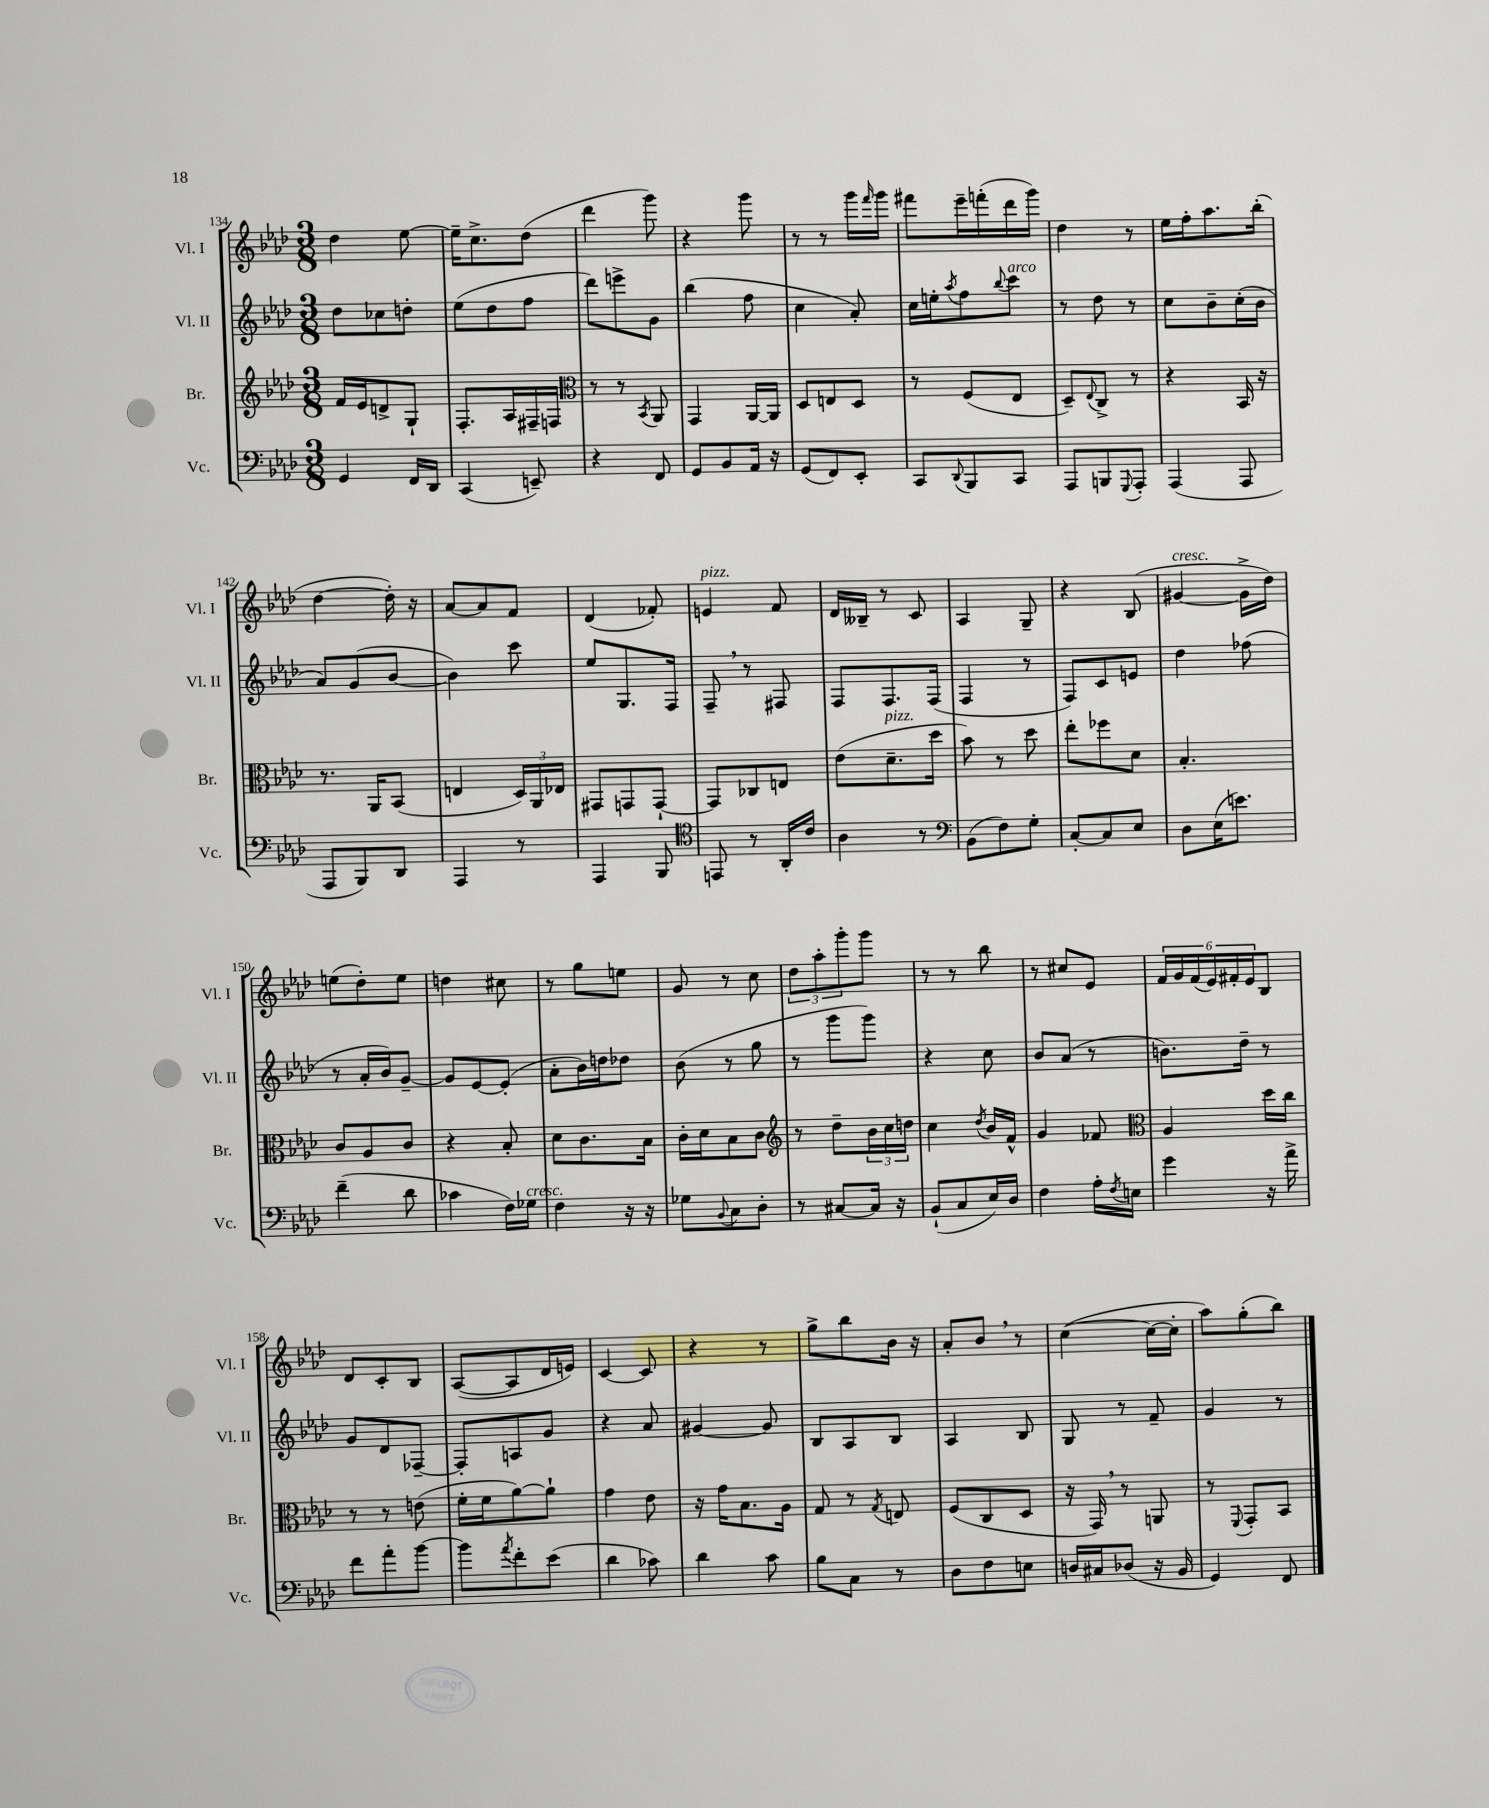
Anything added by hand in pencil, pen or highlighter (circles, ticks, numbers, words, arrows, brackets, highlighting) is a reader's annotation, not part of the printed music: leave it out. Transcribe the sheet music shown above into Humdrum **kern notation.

**kern	**kern	**kern	**kern
*staff4	*staff3	*staff2	*staff1
*clefF4	*clefG2	*clefG2	*clefG2
*k[b-e-a-d-]	*k[b-e-a-d-]	*k[b-e-a-d-]	*k[b-e-a-d-]
*M3/8	*M3/8	*M3/8	*M3/8
4GG	16f	8dd-	4dd-
.	16e-	.	.
.	8d^	8cc-	.
16FF	8G`	8dd'	[8ee-
16DD-	.	.	.
=	=	=	=
(4CC	8.F'	(8ee-	16ee-~]
.	.	.	8.cc^
.	.	8dd-	.
.	16A-	.	.
8EE~)	16F#~	8ff	(8dd-
.	16F	.	.
=	=	=	=
*	*clefC3	*	*
4r	8r	8ddd-)	4ddd-
.	8r	8eee^	.
.	8qBB-	.	.
8FF	8AA-	8g	8ggg)
=	=	=	=
8GG	4GG	(4bb-	4r
8BB-	.	.	.
16AA-	[16AA-	8ff	8ggg
16r	16AA-]	.	.
=	=	=	=
(8GG	8D-	4cc	8r
8FF)	8E	.	8r
8EE-'	8D-	8a-')	16ggg
.	.	.	16qqfff
.	.	.	16ggg
=	=	=	=
8CC	8r	16cc	8fff#
.	.	16ee'	.
8qqDD-	.	8qaa-	.
8BBB-	(8F	8ff	16eee-~
.	.	.	(16fff'
.	.	8qqbb-	.
8CC	8E-	8ccc	16ddd-
.	.	.	16ggg)
=	=	=	=
8AAA-	8D-~)	8r	4dd-
.	8qqE-	.	.
8BBB	8C^	8dd-	.
8qqGGG	.	.	.
8AAA-'	8r	8r	8r
=	=	=	=
(4AAA-	4r	8cc	16ee-
.	.	.	16ff'
.	.	8b-~	8.aa-
8AAA-	16BB-	(16cc'	.
.	16r	16b-	(16bb-'
=	=	=	=
8AAA-	8.r	8a-)	[4dd-
8BBB-)	.	(8g	.
.	16AA-	.	.
8DD-	(8BB-	[8b-	16dd-'])
.	.	.	16r
=	=	=	=
4AAA-	4E	4b-])	[8a-
.	.	.	8a-]
8r	24D-)	8ccc	8f
.	24AA-	.	.
.	24E-	.	.
=	=	=	=
4AAA-	8GG#	8ee-	(4d-
.	8GG	8.G	.
8BBB-	[8GG`	.	8f-')
.	.	16F	.
=	=	=	=
*clefC4	*	*	*
8EE	8GG]	8F~	4e
8r	8C-	8r	.
16AA-'	8E	8F#	8f
16c	.	.	.
=	=	=	=
4A-	(8e-	8F	16d-
.	.	.	16B--~
.	8.d-~	8.F	8r
8r	.	.	8c
.	16dd-	(16F	.
=	=	=	=
*clefF4	*	*	*
(8BB-	8b-)	4F	4A-
8F)	8r	.	.
8G'	8dd-	8r	8G~
=	=	=	=
[8C'	8ee-'	8F)	4r
8C]	8ff-	8c	.
8E-	8d-	8e	(8B-
=	=	=	=
8D-	4.B-'	4dd-	[4g#
(16E-	.	.	.
8.e)	.	.	.
.	.	(8ff-	16g#^]
.	.	.	16dd-)
=	=	=	=
(4f~	8c	8r	(8ee
.	8A-	16a-'	8dd-')
.	.	16b-)	.
8d-	8c	[8g~	8ee
=	=	=	=
4c-	4r	8g]	4dd
.	.	[8e-	.
16F)	8B-'	(8e-']	8cc#
16G-	.	.	.
=	=	=	=
4F	8d-	8a-'	8r
.	8.c	16b-)	8gg
.	.	16dd	.
16r	.	8dd-	8ee
16r	16B-	.	.
=	=	=	=
8G-	16c'	(8b-	8g
.	16d-	.	.
8qqBB-	.	.	.
8C	8B-	8r	8r
8D-'	8c	8gg	8cc
=	=	=	=
*	*clefG2	*	*
8r	8r	8r	12dd-
.	.	.	12aa-'
[8C#	8dd-~	8ggg	.
.	.	.	12ggg'
16C#]	24b-	8ggg)	8ggg
.	24cc	.	.
16r	.	.	.
.	24dd	.	.
=	=	=	=
(8BB-`	4cc	4r	8r
8C	.	.	8r
.	8qdd-	.	.
16E-)	16b-	8cc	8bb-
16D-	16f^^	.	.
=	=	=	=
4F	4g	8b-	8r
.	.	(8a-	8cc#
16A-'	8f-	8r	8e-
8qF	.	.	.
16E	.	.	.
=	=	=	=
*	*clefC3	*	*
4g	4A-	8.b)	24f
.	.	.	24g
.	.	.	(24f
.	.	.	24e-)
.	.	.	24f#'
.	.	16dd-~	.
.	.	.	24e-
16r	16dd-	8r	8B-
16a-^	16cc	.	.
=	=	=	=
8f	8r	8g	8d-
8a-'	8r	8d-	8c'
[8b-	(8e	[8F-~	8B-
=	=	=	=
8b-]	16f'	8F-']	([8A-
.	16f	.	.
8qa-	.	.	.
8f'	[8a-)	8A	8A-]
(8e-	8a-`]	8g	16d-
.	.	.	16e)
=	=	=	=
4d-	4g	4r	[4c
8c-)	8e-	8a-	8c]
=	=	=	=
4d-	16r	[4g#	4r
.	16g	.	.
.	8.B-	.	.
8c	.	8g#]	8r
.	16A-	.	.
=	=	=	=
8B-	8G	8B-	8gg^
8C	8r	8A-	8bb-
.	8qG	.	.
8r	8E	8B-	16b-
.	.	.	16r
=	=	=	=
8D-	(8F	4A-	8a-'
8F	8C	.	8b-
8E	8D-	8B-	8r
=	=	=	=
16D	16r	8G	([4cc
16C#	16GG)	.	.
(8D-	8r	8r	.
16r	8AA	8f~	16cc_
16BB-	.	.	16cc']
=	=	=	=
4GG)	8r	4g	8aa-)
.	8qqFF	.	.
.	8GG'	.	(8gg'
8FF	8BB-	8r	8bb-)
==	==	==	==
*-	*-	*-	*-
